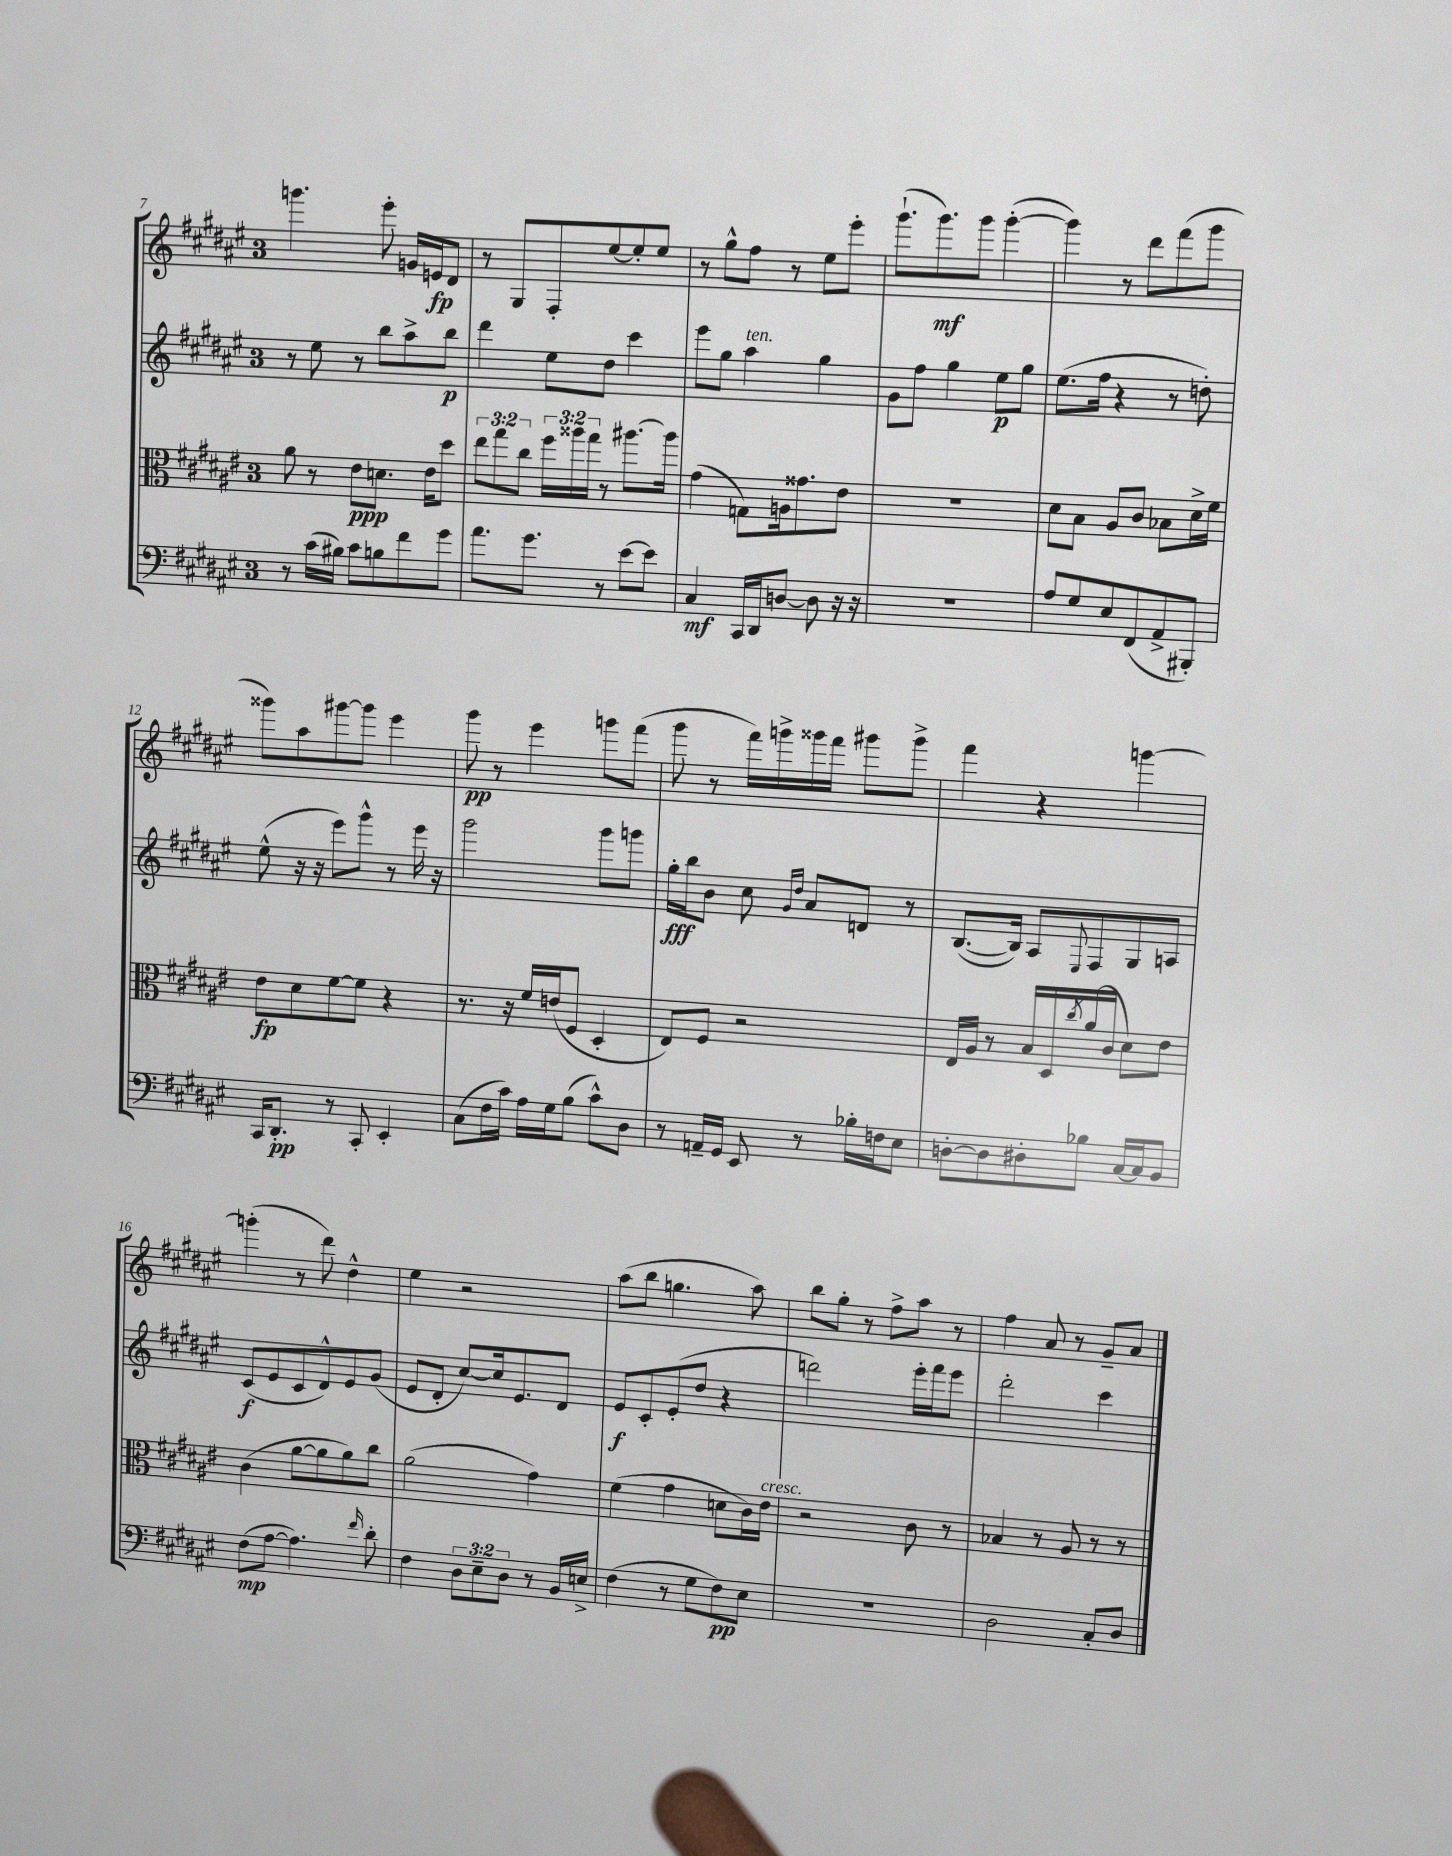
<<
\new StaffGroup <<
\new Staff = "s0" {
    \clef treble \key fis \major \once \override Staff.TimeSignature.style = #'single-digit \time 3/4
    g'''4. eis'''8-. g'16 e'16\fp dis'8 |
    r8 gis8 fis8-. eis''8~ eis''8-. eis''8 |
    r8 gis''8-^ fis''8 r8 eis''8 eis'''8-. |
    gis'''8.-!( gis'''8.\mf) gis'''8 gis'''4~-.( |
    gis'''4) r8 dis'''8 fis'''8( gis'''8 |
    gisis'''8) ais''8 gis'''8~ gis'''8 eis'''4 |
    gis'''8\pp r8 eis'''4 g'''8 fis'''8( |
    gis'''8 r8 fis'''16) g'''16-> gisis'''16 fis'''16 gis'''8 gis'''8-> |
    fis'''4 r4 g'''4~ |
    g'''4-.( r8 dis'''8) dis''4-^ |
    eis''4 r2 |
    ais''8( b''8 g''4. ais''8) |
    b''8 gis''8-. r8 fis''8-> ais''8 r8 |
    fis''4 ais'8 r8 gis'8-- ais'8 \bar "|." |
}
\new Staff = "s1" {
    \clef treble \key fis \major \once \override Staff.TimeSignature.style = #'single-digit \time 3/4
    r8 eis''8 r8 b''8 ais''8-> b''8\p |
    dis'''4 eis''8 dis''8 cis'''4 |
    eis'''8 gis''8 ais''4^\markup { \italic "ten." } gis''4 |
    gis'8 fis''8 gis''4 eis''8\p gis''8 |
    eis''8.( fis''16 r4 r8 d''8-.) |
    eis''8-^( r16 r16 eis'''8) gis'''8-^ r8 eis'''16 r16 |
    gis'''2 gis'''8 g'''8 |
    gis''16-.\fff b''16 b'8 cis''8 \grace { gis'16 dis''16 } ais'8 d'8 r8 |
    b8.~( b16) ais8 \appoggiatura { eis8 } fis8 gis8 a8 |
    cis'8\f( eis'8 cis'8 dis'8-^) eis'8 gis'8( |
    eis'8 dis'8-. cis''8~) cis''16 eis'8. dis'8 |
    eis'8\f cis'8-. eis'8-.( dis''8 r4 |
    d'''2) eis'''16-. fis'''16 eis'''8 |
    dis'''2-. cis'''4 \bar "|." |
}
\new Staff = "s2" {
    \clef alto \key fis \major \once \override Staff.TimeSignature.style = #'single-digit \time 3/4 \override Staff.TupletNumber.text = #tuplet-number::calc-fraction-text
    ais'8 r8 eis'8\ppp d'8. eis'16 dis''8 |
    \tuplet 3/2 { eis''8 gis''8 cis''8 } \tuplet 3/2 { fis''16 aisis''16 gis''16 } r8 ais''8.~ ais''16 |
    gis'4( g8) a16 gisis'8. eis'8 |
    R2. |
    dis'8 b8 ais8 cis'8 bes8 dis'16-> fis'16 |
    eis'8\fp dis'8 fis'8~ fis'8 r4 |
    r8. r16 fis'16 e'16( fis8 dis4-. |
    eis8) fis8 r2 |
    eis16 ais16 r8 b16 dis16 \acciaccatura { cis''8 } ais'16( cis'16 dis'8) eis'8 |
    cis'4( ais'8~ ais'8 ais'8) cis''8 |
    ais'2( gis'4) |
    fis'4( gis'4 d'8 cis'16) eis'16^\markup { \italic "cresc." } |
    r2 cis'8 r8 |
    bes4 r8 ais8 r8 r8 \bar "|." |
}
\new Staff = "s3" {
    \clef bass \key fis \major \once \override Staff.TimeSignature.style = #'single-digit \time 3/4 \override Staff.TupletNumber.text = #tuplet-number::calc-fraction-text
    r8 cis'16( bis16) cis'8 b8 fis'8 gis'8 |
    ais'8. gis'8. r8 eis'8~ eis'8 |
    cis4\mf cis,16 dis,16 d8~ d8 r16 r16 |
    R2. |
    ais8 gis8 eis8 fis,8( ais,8-> bis,,8-.) |
    cis,16 dis,8.-.\pp r8 cis,8-. eis,4-. |
    cis8( fis16 cis'16) ais16 gis16 b8( cis'8-^) dis8 |
    r8 a,16-- gis,16 eis,8 r8 bes16-. f16 eis8 |
    d8~-. d8 dis8-. bes8 cis16~ cis16 b,8 |
    fis8\mp( ais8~ ais4.) \grace { fis'16 } dis'8-. |
    fis4 \tuplet 3/2 { dis8 eis8-- dis8 } r8 b,16 e16-> |
    fis4( r8 gis8 fis8\pp) eis8 |
    R2. |
    dis2 cis8-. dis8 \bar "|." |
}
>>
>>
\layout { \context { \Score currentBarNumber = #7 } }
